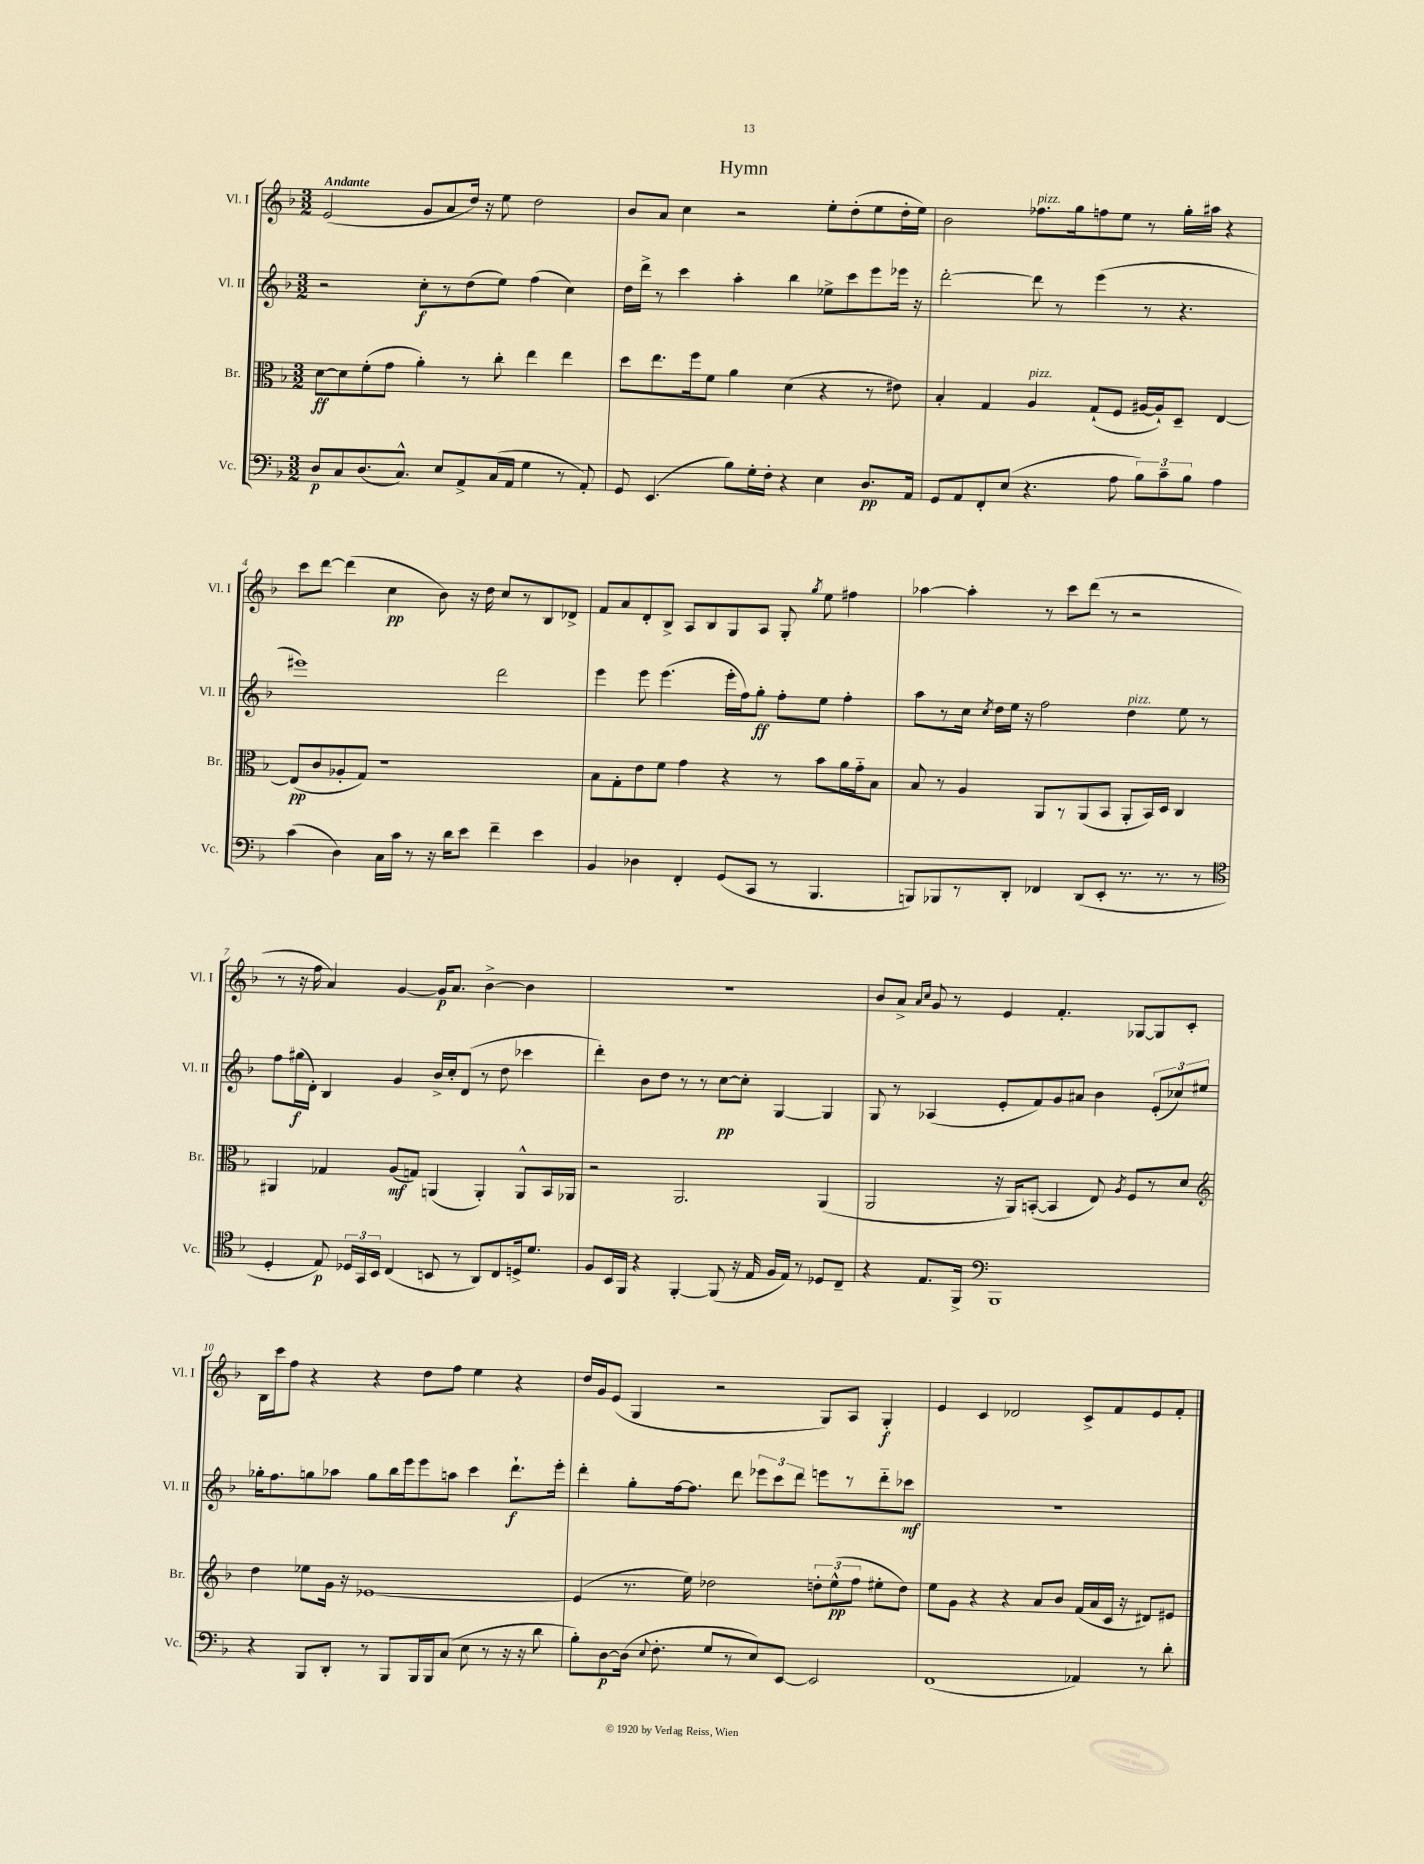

**kern	**dynam	**kern	**dynam	**kern	**dynam	**kern	**dynam
*part4	*part4	*part3	*part3	*part2	*part2	*part1	*part1
*staff4	*staff4	*staff3	*staff3	*staff2	*staff2	*staff1	*staff1
*I"Vc.	*	*I"Br.	*	*I"Vl. II	*	*I"Vl. I	*
*I'Vc.	*	*I'Br.	*	*I'Vl. II	*	*I'Vl. I	*
*clefF4	*	*clefC3	*	*clefG2	*	*clefG2	*
*k[b-]	*	*k[b-]	*	*k[b-]	*	*k[b-]	*
*M3/2	*	*M3/2	*	*M3/2	*	*M3/2	*
=1	=1	=1	=1	=1	=1	=1	=1
!	!	!	!	!	!	!LO:TX:a:B:t=Andante	!
8D/L	p	[8d\L	ff	2r	.	(2e/	.
8C/	.	8d\]	.	.	.	.	.
(8.D/	.	(8f'\	.	.	.	.	.
.	.	8g\J	.	.	.	.	.
8.C^^/J)	.	.	.	.	.	.	.
.	.	4a'\)	.	8cc'\L	f	8g/L	.
8E/L	.	.	.	8r	.	8a/	.
8AA^/	.	8r	.	(8dd\	.	16dd/Jk)	.
.	.	.	.	.	.	16r	.
(16C/L	.	8cc'\	.	8ee\J)	.	8ee\	.
16AA/JJ	.	.	.	.	.	.	.
4G\	.	4ee\	.	(4ff\	.	2dd\	.
8r	.	4ee\	.	4cc\)	.	.	.
8AA'/)	.	.	.	.	.	.	.
=2	=2	=2	=2	=2	=2	=2	=2
8GG/	.	8dd\L	.	16dd\LL	.	8b-/L	.
.	.	.	.	16ddd^\JJ	.	.	.
(4.EE/	.	8.ee\	.	8r	.	8a/J	.
.	.	.	.	4ccc\	.	4cc\	.
.	.	16ff\k	.	.	.	.	.
.	.	8f\J	.	.	.	.	.
8B-\L)	.	4a\	.	4aa'\	.	2r	.
16G'\L	.	.	.	.	.	.	.
16F'\JJ	.	.	.	.	.	.	.
4r	.	(4d\	.	4bb-\	.	.	.
4E\	.	4r	.	8ee-X^\L	.	8ee'\L	.
.	.	.	.	8ccc\	.	(8dd'\	.
8.D/L	pp	8r	.	8eee\	.	8ee\	.
.	.	8e#X\)	.	16eee-X\Jk	.	16dd'\L	.
16AA/Jk	.	.	.	16r	.	16ee\JJ)	.
=3	=3	=3	=3	=3	=3	=3	=3
8GG/L	.	4B-'/	.	[2ddd'\	.	2b-\	.
8AA/	.	.	.	.	.	.	.
8FF'/	.	4G/	.	.	.	.	.
(8E/J	.	.	.	.	.	.	.
!	!	!	!	!	!	!LO:TX:a:i:t=pizz.	!
!	!	!LO:TX:a:i:t=pizz.	!	!	!	!	!
4.r	.	4A/	.	8ddd\]	.	8.ff-X\L	.
.	.	.	.	8r	.	.	.
.	.	.	.	.	.	16gg\k	.
.	.	(8G`/L	.	(4eee\	.	8ffn\	.
8A\	.	8F/J	.	.	.	8ee\J	.
12B-\L)	.	[16A#X/LL	.	8r	.	8r	.
.	.	16A#`/J])	.	.	.	.	.
12c~\	.	.	.	.	.	.	.
.	.	8D~/J	.	4.r	.	16gg'\LL	.
12B-\J	.	.	.	.	.	.	.
.	.	.	.	.	.	16aa#X\JJ	.
4A\	.	[4E/	.	.	.	4r	.
!!LO:LB:g=z
=4	=4	=4	=4	=4	=4	=4	=4
(4c\	.	(8E/L]	pp	1eee#X)	.	8ccc\L	.
.	.	8c/	.	.	.	[8ddd\J	.
4D\)	.	8A-X'/	.	.	.	(4ddd\]	.
.	.	8G/J)	.	.	.	.	.
16C\LL	.	1r	.	.	.	4cc\	pp
16c\JJ	.	.	.	.	.	.	.
8r	.	.	.	.	.	.	.
16r	.	.	.	.	.	8b-\)	.
16d\KL	.	.	.	.	.	.	.
8e\J	.	.	.	.	.	16r	.
.	.	.	.	.	.	16dd\	.
4f~\	.	.	.	2ddd\	.	8cc/L	.
.	.	.	.	.	.	8r	.
4e\	.	.	.	.	.	8B-/	.
.	.	.	.	.	.	8d-X^/J	.
=5	=5	=5	=5	=5	=5	=5	=5
4BB-/	.	8B-\L	.	4eee\	.	8f/L	.
.	.	8G'\	.	.	.	8a/	.
4D-X\	.	8e\	.	8eee\	.	8d'/	.
.	.	8f\J	.	(4.eee\	.	8B-^/J	.
4FF'/	.	4g\	.	.	.	8A/L	.
.	.	.	.	.	.	8B-/	.
(8GG/L	.	4r	.	16eee'\LL	.	8G/	.
.	.	.	.	16ff\J)	.	.	.
8CC/J	.	.	.	8gg'\J	ff	8A/J	.
8r	.	8r	.	8ff'\L	.	8G'/	.
.	.	.	.	.	.	8qgg/	.
4.BBB-/	.	8b-\L	.	8ee\J	.	8ee\	.
.	.	16a\L	.	4ff'\	.	4ff#X\	.
.	.	16g\J	.	.	.	.	.
.	.	8B-\J	.	.	.	.	.
=6	=6	=6	=6	=6	=6	=6	=6
8BBBn/L)	.	8B-/	.	8aa\L	.	[4aa-X\	.
8BBB-X/	.	8r	.	8r	.	.	.
8r	.	4A/	.	16cc\Jk	.	4aa-'\]	.
.	.	.	.	8qcc/	.	.	.
.	.	.	.	16dd\LL	.	.	.
8DD'/J	.	.	.	16ee\JJ	.	.	.
.	.	.	.	16r	.	.	.
4FF-X/	.	8AA/L	.	2ff\	.	8r	.
.	.	8r	.	.	.	8ccc\L	.
(8DD/L	.	(8AA/	.	.	.	(8ddd\J	.
8EE'/J	.	8BB-/J	.	.	.	8r	.
!	!	!	!	!LO:TX:a:i:t=pizz.	!	!	!
8.r	.	8AA'/L	.	4dd\	.	2r	.
.	.	16BB-/L)	.	.	.	.	.
8.r	.	16D/JJ	.	.	.	.	.
.	.	4C/	.	8ee\	.	.	.
8r	.	.	.	8r	.	.	.
!!LO:LB:g=z
=7	=7	=7	=7	=7	=7	=7	=7
*clefC4	*	*	*	*	*	*	*
4D'/	.	4AA#X/	.	8ff\L	.	8r	.
.	.	.	.	(16gg#X\L	f	16r	.
.	.	.	.	16d'\JJ)	.	16ff\	.
8E/)	p	4G-X/	.	4B-/	.	4a/)	.
24D-X/LL	.	.	.	.	.	.	.
24GG/	.	.	.	.	.	.	.
24BB-/JJ	.	.	.	.	.	.	.
(4C/	.	(8A/L	mf	4g/	.	[4g/	.
.	.	8Gn/J)	.	.	.	.	.
8BBn/	.	(4AAn/	.	16b-^/LL	.	16g/KL]	p
.	.	.	.	16cc'/J	.	8.a/J	.
8r	.	.	.	(8d/J	.	.	.
8AA/L)	.	4AA'/)	.	8r	.	[4b-^\	.
8C/	.	.	.	8dd\	.	.	.
16Dn^/k	.	8AA^^/L	.	4ccc-X\	.	4b-\]	.
8.d/J	.	.	.	.	.	.	.
.	.	16BB-/L	.	.	.	.	.
.	.	16AA-X/JJ	.	.	.	.	.
=8	=8	=8	=8	=8	=8	=8	=8
8F/L	.	2r	.	4ddd'\)	.	1.r	.
16BB-/L	.	.	.	.	.	.	.
16FF/JJ	.	.	.	.	.	.	.
4r	.	.	.	8b-\L	.	.	.
.	.	.	.	8dd\J	.	.	.
[4FF'/	.	2.AA/	.	8r	.	.	.
.	.	.	.	8r	.	.	.
(8FF/]	.	.	.	[8cc\L	pp	.	.
16r	.	.	.	8cc'\J]	.	.	.
16E/	.	.	.	.	.	.	.
16F/LL	.	.	.	[4G/	.	.	.
16E/JJ)	.	.	.	.	.	.	.
8r	.	.	.	.	.	.	.
8D-X/L	.	(4AA/	.	4G/]	.	.	.
8C~/J	.	.	.	.	.	.	.
=9	=9	=9	=9	=9	=9	=9	=9
4r	.	2AA/	.	8G/	.	8b-/L	.
.	.	.	.	8r	.	8a^/J	.
.	.	.	.	.	.	16qqa/LL	.
.	.	.	.	.	.	16qqcc/JJ	.
8.E/L	.	.	.	(4A-X/	.	8g/	.
.	.	.	.	.	.	8r	.
16FF^/Jk	.	.	.	.	.	.	.
*clefF4	*	*	*	*	*	*	*
1BBB-	.	16r	.	8e'/L	.	4e/	.
.	.	16AA/KL)	.	.	.	.	.
.	.	([8BBn'/J	.	8f/)	.	.	.
.	.	4BB/]	.	8g/	.	4.f'/	.
.	.	.	.	8a#X/J	.	.	.
.	.	8E/)	.	4b-\	.	.	.
.	.	8qA/	.	.	.	.	.
.	.	8F/L	.	.	.	[8G-X/L	.
.	.	8r	.	(12e'/L	.	8G-/]	.
.	.	.	.	12cc-X/)	.	.	.
.	.	8d/J	.	.	.	8c'/J	.
.	.	.	.	12ee#X/J	.	.	.
!!LO:LB:g=z
=10	=10	=10	=10	=10	=10	=10	=10
*	*	*clefG2	*	*	*	*	*
4r	.	4dd\	.	16gg-X'\KL	.	16B-\LL	.
.	.	.	.	8.ff\	.	16ccc\J	.
.	.	.	.	.	.	8ff\J	.
8BBB-/L	.	8ee-X\L	.	8ggn\	.	4r	.
8DD'/J	.	16g\Jk	.	8aa-X\J	.	.	.
.	.	16r	.	.	.	.	.
8r	.	[1e-X	.	8gg\L	.	4r	.
8BBB-/L	.	.	.	16bb-\L	.	.	.
.	.	.	.	16eee\J	.	.	.
16BBB-/L	.	.	.	8eee\	.	8dd\L	.
16BBB-/J	.	.	.	.	.	.	.
(8C/J	.	.	.	8aan\J	.	8ff\J	.
8E\	.	.	.	4ccc\	.	4ee\	.
8r	.	.	.	.	.	.	.
16r	.	.	.	8.ddd`\L	f	4r	.
16r	.	.	.	.	.	.	.
8d\	.	.	.	.	.	.	.
.	.	.	.	16eee'\Jk	.	.	.
=11	=11	=11	=11	=11	=11	=11	=11
8B-'\L)	.	(4e-/]	.	4ddd'\	.	16dd/LL	.
.	.	.	.	.	.	16g/J	.
[8D\	p	.	.	.	.	(8e/J	.
(16D\Jk]	.	8.r	.	8gg'\L	.	4G/	.
8qqE/	.	.	.	.	.	.	.
8.F'\	.	.	.	.	.	.	.
.	.	.	.	[16ff\k	.	.	.
.	.	16ee\)	.	8.ff\J]	.	.	.
8G/L	.	2dd-X\	.	.	.	2r	.
8r	.	.	.	8ddd\	.	.	.
8E/)	.	.	.	12eee-X\L	.	.	.
.	.	.	.	12ccc\	.	.	.
[8EE/J	.	.	.	.	.	.	.
.	.	.	.	12ddd\J	.	.	.
2EE/]	.	12ddn'\L	.	8eeen\L	.	8G/L)	.
.	.	(12ee^^\	pp	.	.	.	.
.	.	.	.	8r	.	8A/J	.
.	.	12ff\J	.	.	.	.	.
.	.	8ee#X'\L	.	8ddd\	.	4G'/	f
.	.	8dd\J)	.	8ccc-X\J	mf	.	.
=12	=12	=12	=12	=12	=12	=12	=12
(1FF	.	8ee\L	.	1.r	.	4e/	.
.	.	8g\J	.	.	.	.	.
.	.	4r	.	.	.	4c/	.
.	.	4r	.	.	.	2d-X/	.
.	.	8a/L	.	.	.	.	.
.	.	8b-/J	.	.	.	.	.
4AA-X/)	.	(16f/LL	.	.	.	8c^/L	.
.	.	16a/	.	.	.	.	.
.	.	16c/JJ	.	.	.	8f/	.
.	.	16r	.	.	.	.	.
8r	.	8d#X/L)	.	.	.	8e/	.
8d'\	.	8e#X/J	.	.	.	8f'/J	.
==	==	==	==	==	==	==	==
*-	*-	*-	*-	*-	*-	*-	*-
